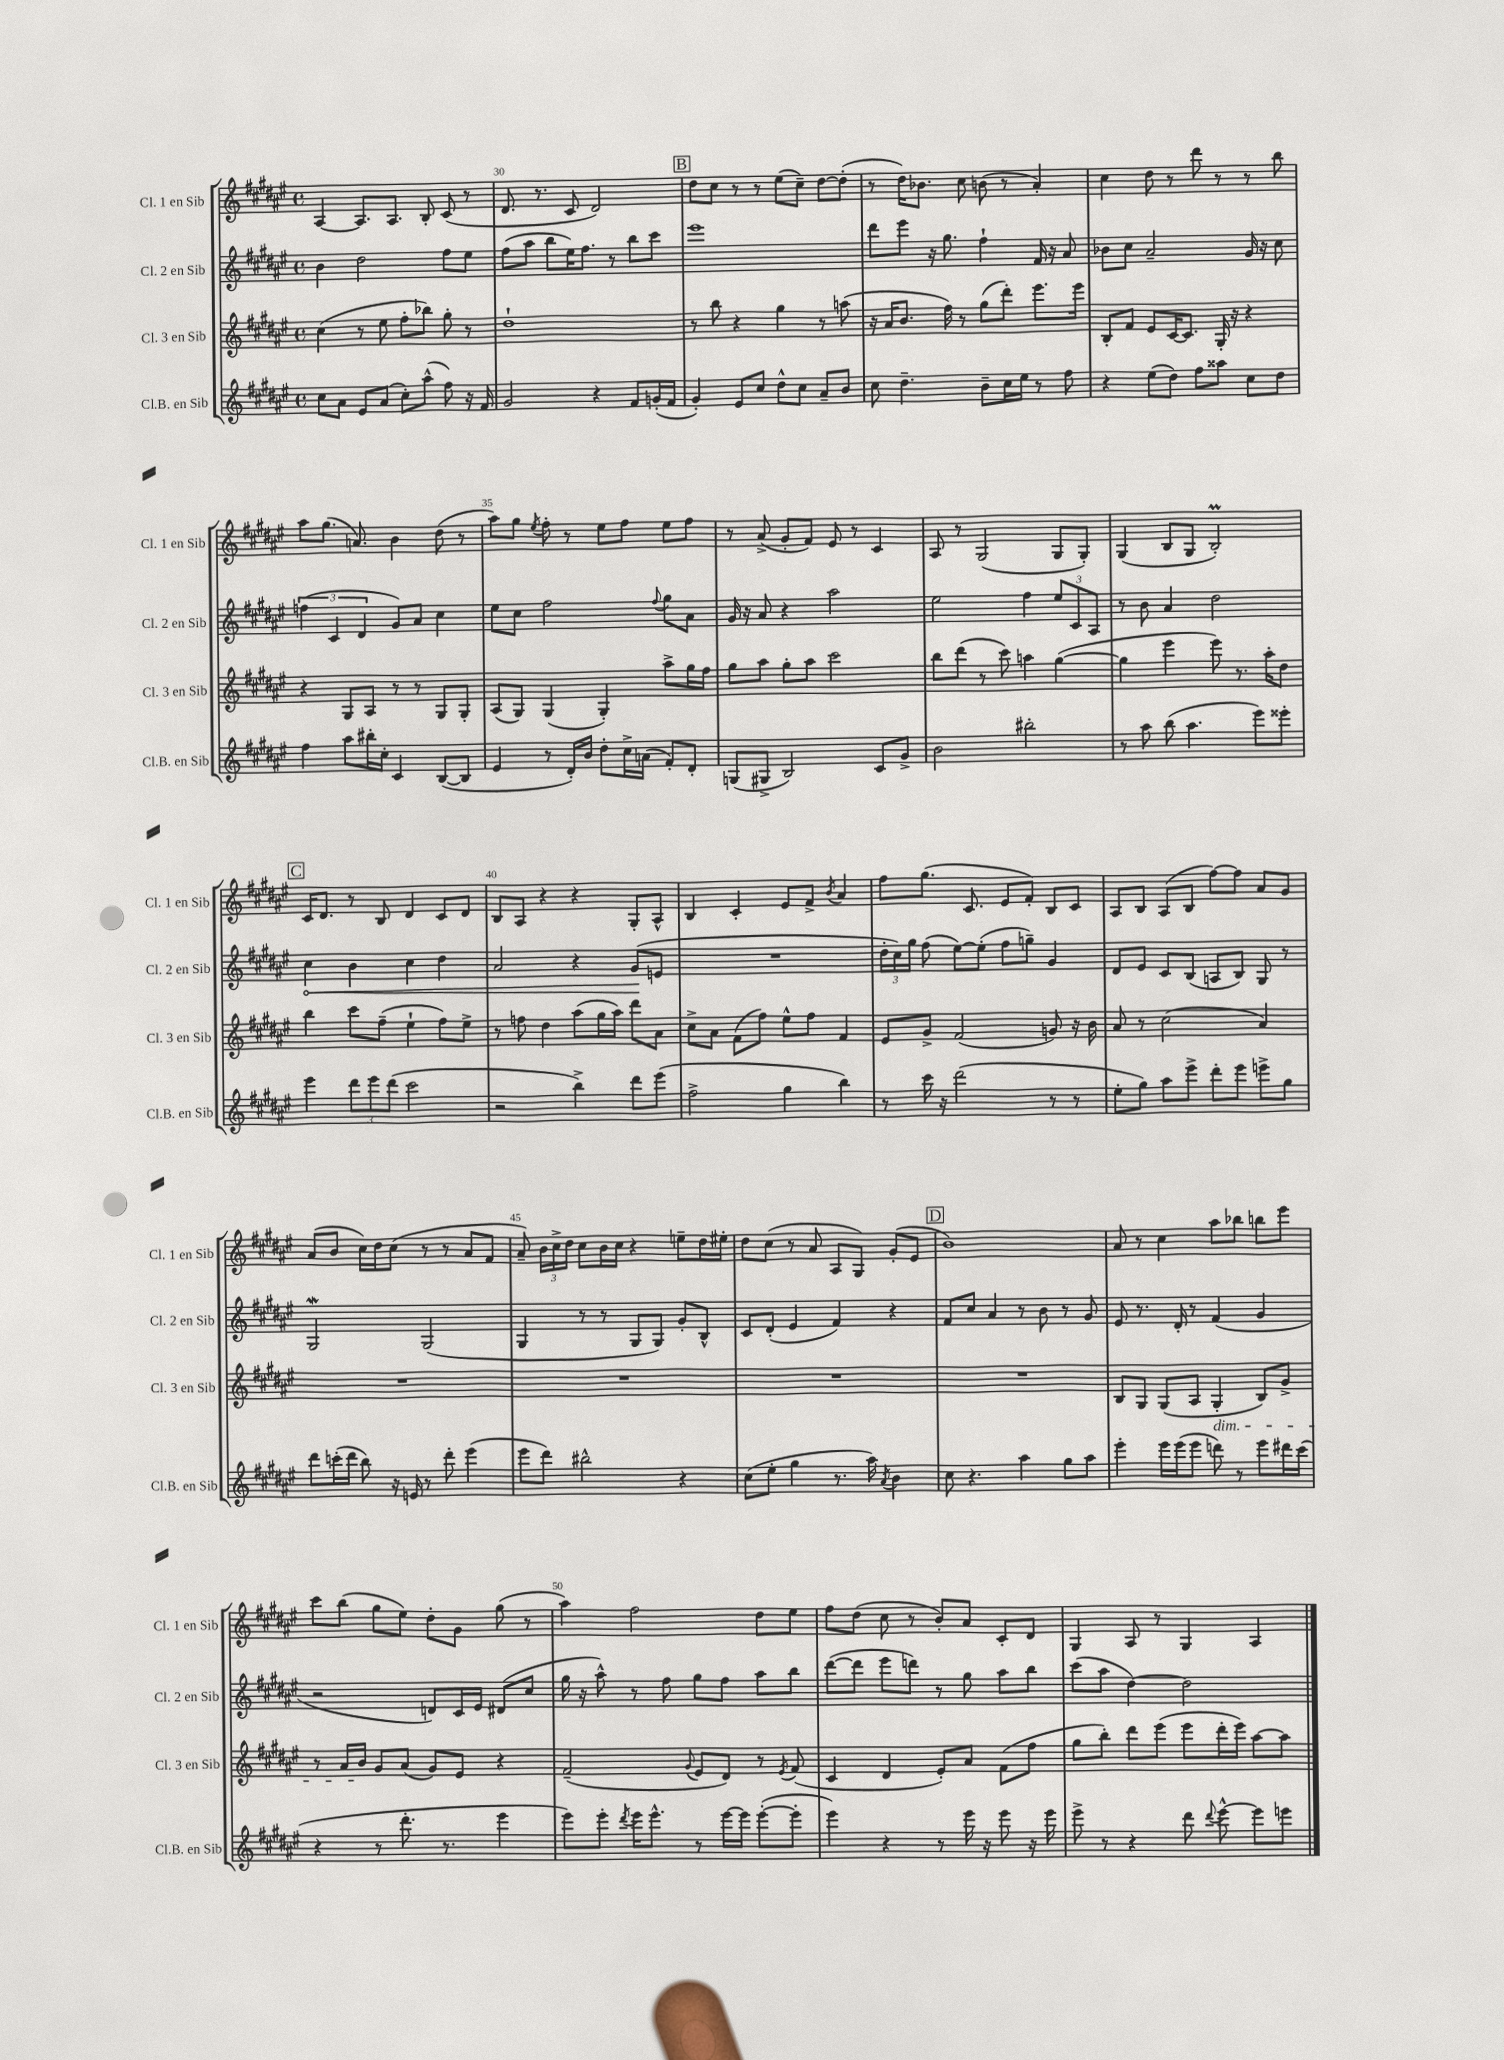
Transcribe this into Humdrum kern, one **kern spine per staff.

**kern	**kern	**kern	**kern
*staff4	*staff3	*staff2	*staff1
*clefG2	*clefG2	*clefG2	*clefG2
*k[f#c#g#d#a#e#]	*k[f#c#g#d#a#e#]	*k[f#c#g#d#a#e#]	*k[f#c#g#d#a#e#]
*M4/4	*M4/4	*M4/4	*M4/4
*met(c)	*met(c)	*met(c)	*met(c)
8cc#	(4cc#	4b	[4A#
8a#	.	.	.
8e#	8r	2dd#	8.A#]
(8a#	8ee#	.	.
.	.	.	8.A#
8cc#')	8ff#'	.	.
(8aa#^^	8bb-)	.	8B'
8ff#)	8gg#'	8ff#	(8c#
16r	8r	8ee#	8r
16f#	.	.	.
=	=	=	=
2g#	1dd#`	(8ff#	8.d#
.	.	8aa#	.
.	.	.	8.r
.	.	8bb	.
.	.	16ee#)	8c#
.	.	8.ff#	.
4r	.	.	2d#)
.	.	8r	.
8f#	.	8bb	.
(16g'	.	8ccc#	.
16f#	.	.	.
=	=	=	=
4g#')	8r	1eee#	8dd#
.	8bb	.	8cc#
8e#	4r	.	8r
8cc#	.	.	8r
8dd#^^	4gg#	.	(8ee#
8cc#	.	.	8cc#~)
8a#~	8r	.	[8dd#
8b	(8aa	.	(8dd#']
=	=	=	=
8cc#	16r	8ddd#	8r
.	16a#	.	.
4.dd#~	8.b	8eee#	16dd#)
.	.	.	8.b-
.	.	16r	.
.	16ff#)	8.gg#	.
.	8r	.	8cc#
8b~	(8gg#	4ff#`	(8b
16cc#	8ddd#')	.	8r
16ee#	.	.	.
8r	8.eee#	16f#	4a#')
.	.	16r	.
8ff#	.	8a#	.
.	16eee#	.	.
=	=	=	=
4r	8B'	8b-	4cc#
.	8f#	8cc#	.
(8ee#	8e#	2a#~	8dd#
8dd#)	[16c#	.	8r
.	8.c#]	.	.
8ff#	.	.	8ddd#
8aa##	16G#'	.	8r
.	16r	.	.
8cc#	4r	16g#	8r
.	.	16r	.
8dd#	.	8cc#	8bb
=	=	=	=
4ff#	4r	(6ff	8aa#
.	.	.	(8.gg#
.	.	6c#	.
8aa#	8G#	.	.
.	.	.	8.a)
.	.	6d#	.
16bb#'	8A#	.	.
16cc#'	.	.	.
4c#	8r	8g#)	4b
.	8r	8a#	.
([8B	8G#	4cc#	(8dd#
8B]	8G#'	.	8r
=	=	=	=
4e#	(8A#	8ee#	8aa#)
.	8G#)	8cc#	8gg#
.	.	.	8qee#
8r	(4G#	2ff#	8ff#'
16d#')	.	.	8r
16b	.	.	.
8dd#'	4G#')	.	8ee#
16cc#^	.	.	8ff#
(16a	.	.	.
.	.	8qqff#	.
8f#')	8aa#^	8gg#	8ee#
8d#'	16gg#	8a#	8ff#
.	16ff#	.	.
=	=	=	=
(8G	8gg#	16g#	8r
.	.	16r	.
8G#^	8aa#	8a#	(8a#^
2B)	8gg#'	4r	8g#'
.	8aa#	.	8f#)
.	2ccc#	2aa#	8e#
.	.	.	8r
8c#	.	.	4c#
8g#^	.	.	.
=	=	=	=
2b	8bb	2ee#	8A#
.	(8ddd#	.	8r
.	8r	.	(2G#
.	8ccc#)	.	.
2bb#'	4aa	4ff#	.
.	([4gg#	12ee#	8G#
.	.	12c#	.
.	.	.	8G#')
.	.	12A#	.
=	=	=	=
8r	4gg#]	8r	(4G#
8aa#	.	8b	.
(8bb	4eee#	4a#	8B
4.aa#	.	.	8G#
.	8eee#)	2dd#	2B')
.	8.r	.	.
8eee#)	.	.	.
.	16aa#'	.	.
8eee##'	8dd#	.	.
=	=	=	=
4eee#	4bb	4cc#	16c#
.	.	.	8.d#
12ddd#	8ccc#	4b	8r
12eee#	.	.	.
.	(8ff#~	.	8B
(12ddd#	.	.	.
2ccc#	4ee#`	4cc#	4d#
.	8ff#)	4dd#	8c#
.	8ee#^	.	8d#
=	=	=	=
2r	8r	2a#	8B
.	8ff	.	8A#
.	4dd#	.	4r
4bb^)	(8aa#	4r	4r
.	16gg#	.	.
.	16aa#)	.	.
8ddd#	8ddd#	(8g#	8G#'
(8eee#	8a#	8e	8A#^^
=	=	=	=
2ff#^	8cc#^	1r	4B
.	8a#	.	.
.	(8f#	.	4c#'
.	8ff#)	.	.
4gg#	8ee#^^	.	8e#
.	8ff#	.	8f#^
.	.	.	8qb
4bb)	4f#	.	4a#
=	=	=	=
8r	8e#	24dd#'	8ff#
.	.	24cc#)	.
.	.	24gg#	.
16ccc#	8g#^	(8ff#	(8.gg#
16r	.	.	.
(2ddd#	(2f#	[8ee#)	.
.	.	.	8.c#
.	.	(8ee#']	.
.	.	8ff#	8e#
.	.	8gg~)	8f#')
8r	8g)	4g#	8B
8r	16r	.	8c#
.	16b	.	.
=	=	=	=
8ee#'	8a#	8d#	8A#
8gg#)	8r	8e#	8B
8aa#	(2cc#	8c#	(8A#
8eee#^	.	(8B	8B
8ddd#'	.	8A	[8ff#)
8eee#	.	8B)	8ff#]
8eee^	4a#)	8G#	8a#
8gg#	.	8r	8g#
=	=	=	=
8ddd#	1r	2G#	(8a#
(16ccc'	.	.	8b
16ddd#	.	.	.
8bb)	.	.	16cc#)
.	.	.	16dd#
16r	.	.	(8cc#
16e	.	.	.
8r	.	(2G#	8r
8ddd#'	.	.	8r
(4eee#	.	.	8a#
.	.	.	8f#
=	=	=	=
8eee#	1r	4G#	8a#~)
8ddd#)	.	.	24b
.	.	.	24cc#^
.	.	.	24dd#
2bb#^^	.	8r	8cc#
.	.	8r	16b
.	.	.	16cc#
.	.	8G#	4r
.	.	8G#)	.
4r	.	8g#'	8ee~
.	.	8B^^	16dd#
.	.	.	16ee#'
=	=	=	=
(8cc#	1r	8c#	8dd#
8ee#'	.	(8d#'	(8cc#
4gg#	.	4e#	8r
.	.	.	8a#
8.r	.	4f#)	8A#
.	.	.	8G#)
16aa#)	.	.	.
8qa#	.	.	.
4b	.	4r	(8g#'
.	.	.	8e#
=	=	=	=
8cc#	1r	8f#	1b)
4.r	.	8cc#	.
.	.	4a#	.
4aa#	.	8r	.
.	.	8b	.
8gg#	.	8r	.
8aa#	.	8g#	.
=	=	=	=
4eee#'	8B	8e#	8a#
.	8G#	8.r	8r
16eee#	(8G#	.	4cc#
(16eee#	.	16d#'	.
8eee#	8A#	8r	.
8ddd)	4G#'	(4f#	8aa#
8r	.	.	8bb-
8eee#	8B)	4g#	8bb
16ddd#	8g#^	.	8eee#
(16ccc#	.	.	.
=	=	=	=
4r	8r	2r	8ccc#
.	16a#	.	(8bb
.	16b	.	.
8r	8g#	.	8gg#
8.ddd#'	(8a#	.	8ee#)
.	8g#)	8d)	8dd#'
8.r	.	.	.
.	8e#	16c#	8g#
.	.	16e#	.
4eee#	4r	(8d#	(8gg#
.	.	8cc#	8r
=	=	=	=
8eee#)	(2f#~	16gg#	4aa#)
.	.	16r	.
8eee#'	.	8aa#^^)	.
8qddd#	.	.	.
16eee#	.	8r	2ff#
8.eee#^^	.	.	.
.	.	8ff#	.
.	8qqg#	.	.
8r	8e#	8gg#	.
[16eee#	8d#)	8ff#	.
16eee#]	.	.	.
([8eee#'	8r	8aa#	8dd#
.	8qe#	.	.
8eee#']	(8f#	8bb	8ee#
=	=	=	=
4eee#)	4c#	([8ddd#	8ff#
.	.	8ddd#]	(8dd#
4r	4d#	8eee#	8cc#
.	.	8ddd)	8r
8r	8e#')	8r	8b')
16eee#	8a#	8gg#	8a#
16r	.	.	.
8eee#	(8f#	8aa#	8c#'
16r	8ff#	8bb	8d#
16eee#	.	.	.
=	=	=	=
8eee#^	8gg#	(8ccc#	4G#
8r	8bb')	8aa#	.
4r	8ddd#	[4dd#)	8A#
.	(8eee#	.	8r
8ddd#	8eee#	2dd#]	4G#
8qqddd#	.	.	.
[8eee#^^	16ddd#'	.	.
.	16eee#)	.	.
8eee#]	[8aa#	.	4A#
8eee	8aa#]	.	.
==	==	==	==
*-	*-	*-	*-
